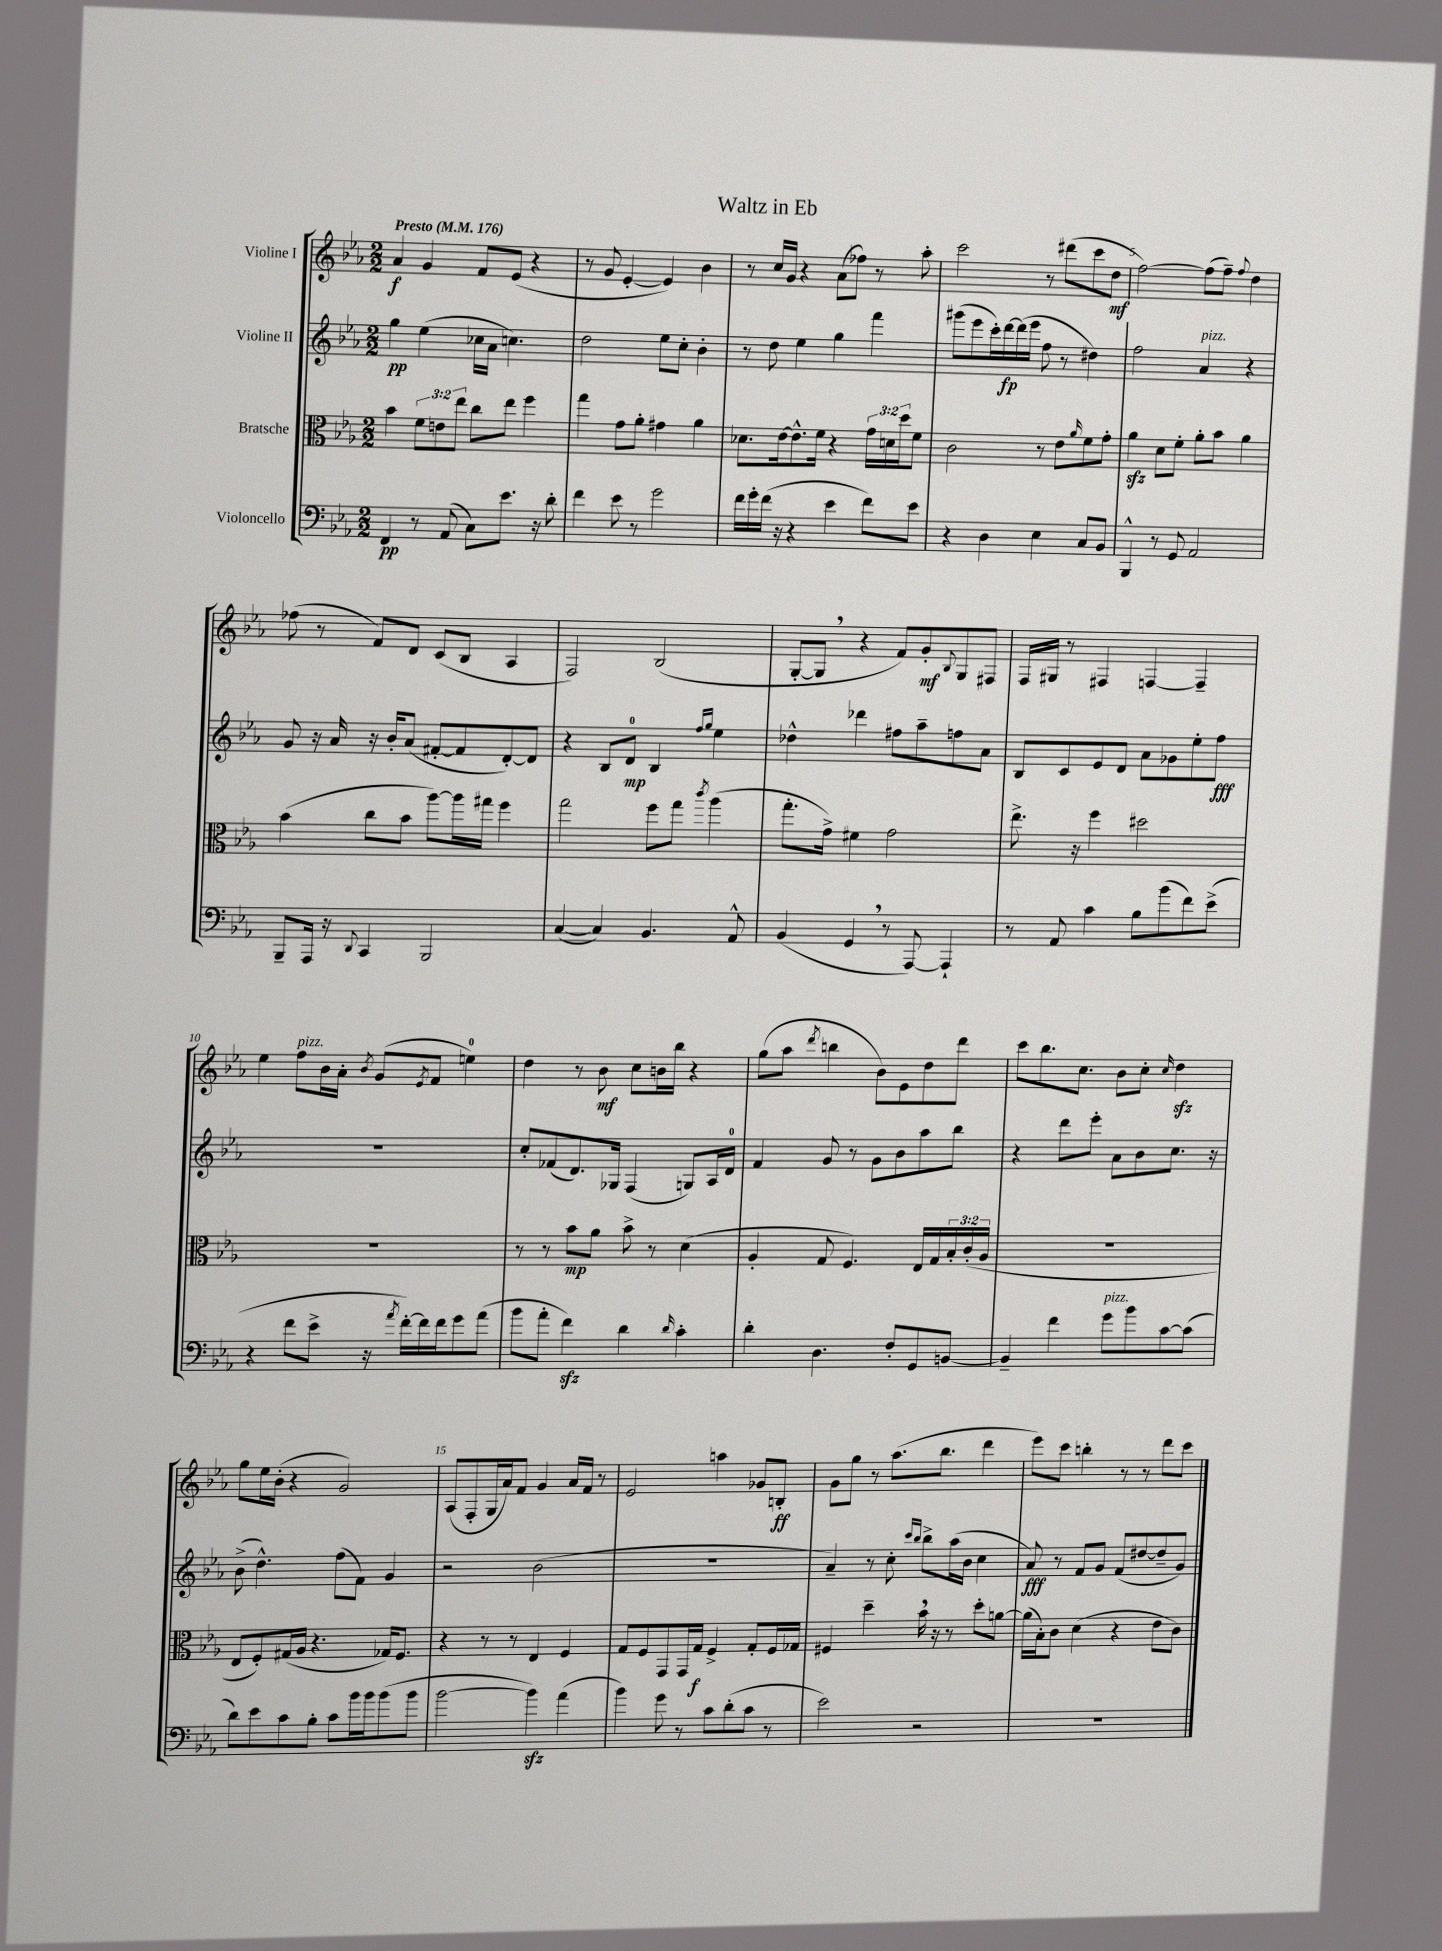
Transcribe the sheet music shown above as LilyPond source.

\header { title = "Waltz in Eb" }
<<
\new StaffGroup <<
\new Staff = "s0" \with { instrumentName = "Violine I" } {
    \clef treble \key ees \major \numericTimeSignature \time 2/2 \tempo "Presto" 4 = 176
    aes'4\f g'4 f'8 ees'8( r4 |
    r8 g'8 ees'4~-. ees'4) bes'4 |
    r8 c''16 g'16 r4 aes'8( fes''8) r8 aes''8-. |
    c'''2 r8 dis'''8( c'''8 d''8\mf |
    f''2~) f''8( f''8--) \appoggiatura { f''8 } d''4 |
    fes''8( r8 f'8) d'8 c'8( bes8 aes4 |
    f2) bes2( |
    g8~-. g8 \breathe r4 f'8) g'8-.\mf \appoggiatura { bes8 } g8 fis8 |
    f16 gis16 r8 fis4 f4~ f4-- |
    ees''4 f''8^\markup { \italic "pizz." } bes'16 aes'16-. \acciaccatura { bes'8 } g'8( \acciaccatura { ees'8 } f'8 e''4-0) |
    d''4 r8 bes'8\mf c''8 b'16 bes''16 r4 |
    g''8( aes''8 \acciaccatura { d'''8 } b''4 bes'8) ees'8 d''8 d'''8 |
    c'''8 bes''8. c''8. bes'8 c''8-. \grace { c''16 } d''4\sfz |
    g''8 ees''16 bes'16-.( r4 g'2) |
    aes8( f8-. g16 aes'16) f'8 g'4 aes'16 f'16 r8 |
    ees'2 a''4 ges'8 b8-.\ff |
    g'8 g''8 r8 aes''8.( bes''8. d'''4 |
    ees'''8) c'''8 b''4-. r8 r8 d'''8 c'''8 \bar "|." |
}
\new Staff = "s1" \with { instrumentName = "Violine II" } {
    \clef treble \key ees \major \numericTimeSignature \time 2/2
    g''4\pp ees''4( ces''16 aes'16 c''4.) |
    d''2 ees''8 c''8-. bes'4-. |
    r8 d''8 ees''4 g''4 f'''4 |
    gis'''8( ees'''8 c'''16-.) d'''16~\fp d'''16( ees'''16 f''8 r8 dis''4) |
    f''2 aes'4^\markup { \italic "pizz." } r4 |
    g'8 r16 aes'16 r16 bes'16-. aes'8( fis'8~-. fis'8 d'8~-.) d'8 |
    r4 bes8 d'8-0\mp bes4 \grace { f''16 g''16 } ees''4 |
    des''4-^ des'''4 fis''8 aes''8-- f''8 aes'8 |
    bes8 c'8 ees'8 d'8 aes'8 ges'8 ees''8-. f''8\fff |
    R1 |
    c''8-. fes'8( d'8.) ges16 f4( g8) aes16 d'16-0 |
    f'4 g'8 r8 g'8 bes'8 aes''8 bes''8 |
    r4 d'''8 ees'''8-. aes'8 bes'8 c''8. r16 |
    bes'8->( d''4.-^) f''8( f'8) g'4 |
    r2 bes'2( |
    R1 |
    aes'4--) r8 c''8-. \grace { c'''16 bes''16 } bes''8-> aes''16( bes'16 c''4 |
    aes'8\fff) r8 f'8 g'8 f'8( dis''8~ dis''8-- g'8) \bar "|." |
}
\new Staff = "s2" \with { instrumentName = "Bratsche" } {
    \clef alto \key ees \major \numericTimeSignature \time 2/2 \override Staff.TupletNumber.text = #tuplet-number::calc-fraction-text
    bes'4 \tuplet 3/2 { f'8 e'8 ees''8 } c''8 ees''8 f''4 |
    g''4 g'8 aes'8-. gis'4 aes'4 |
    des'8. ees'16~ ees'8.-^ f'16 r4 \tuplet 3/2 { g'16 d'16 d''16 } f'8 |
    c'2 r8 ees'8 \grace { aes'16 } f'8 g'8-. |
    aes'4\sfz d'8 f'8-. aes'8-. bes'8 aes'4 |
    bes'4( c''8 bes'8 aes''8~) aes''16 gis''16 f''4 |
    g''2 f''8 g''8 \acciaccatura { c'''8 } aes''4( |
    g''8.-. g'16->) fis'4 g'2 |
    ees''8.-> r16 f''4 dis''2 |
    R1 |
    r8 r8 bes'8\mp aes'8 bes'8-> r8 d'4( |
    aes4-. g8 f4.) ees16 g16 \tuplet 3/2 { bes16-. c'16-.( aes16 } |
    R1 |
    ees8 f8-.) gis16( aes16 r4. ges16) f8. |
    r4 r8 r8 ees4 f4 |
    g8 f8 g,8 g,16 g16\f f4-> g8-. f16 ges16 |
    fis4 d''4-- bes'16 \breathe r16 r8 d''8-. a'8~ |
    a'16( bes16-.) c'8 d'4( r4 ees'8 c'8) \bar "|." |
}
\new Staff = "s3" \with { instrumentName = "Violoncello" } {
    \clef bass \key ees \major \numericTimeSignature \time 2/2
    f,4\pp r8 aes,8( c8) ees'8. r16 d'8-. |
    f'4 ees'8 r8 g'2 |
    f'16 g'16-. f'16( r16 r4 ees'4 f'8) ees'8 |
    r4 d4 ees4 c8 bes,8 |
    bes,,4-^ r8 g,8 aes,2 |
    bes,,8-- aes,,16 r16 \appoggiatura { d,8 } c,4 bes,,2 |
    c4~( c4) bes,4. aes,8-^ |
    bes,4( g,4 \breathe r8 aes,,8~) aes,,4-! |
    r8 aes,8 c'4 bes8 bes'8( f'8) ees'8->( |
    r4 f'8 ees'8-> r16 \acciaccatura { aes'8 } f'16~-.) f'16 f'16 g'8 aes'8( |
    bes'8 aes'8-. f'4\sfz) d'4 \grace { d'16 } c'4-. |
    d'4-. d4. f8-. g,8 b,8~ |
    b,4-- f'4 g'8^\markup { \italic "pizz." } bes'8 c'8~ c'8( |
    d'8) ees'8 c'8 bes8-. c'8 bes'16 bes'16 bes'8( bes'8 |
    bes'2~ bes'4\sfz) aes'4( |
    bes'4) g'8 r8 c'8 d'8-.( c'8 r8 |
    ees'2) r2 |
    R1 \bar "|." |
}
>>
>>
\layout { \context { \Score \override BarNumber.break-visibility = ##(#f #t #t) barNumberVisibility = #(every-nth-bar-number-visible 5) } }
